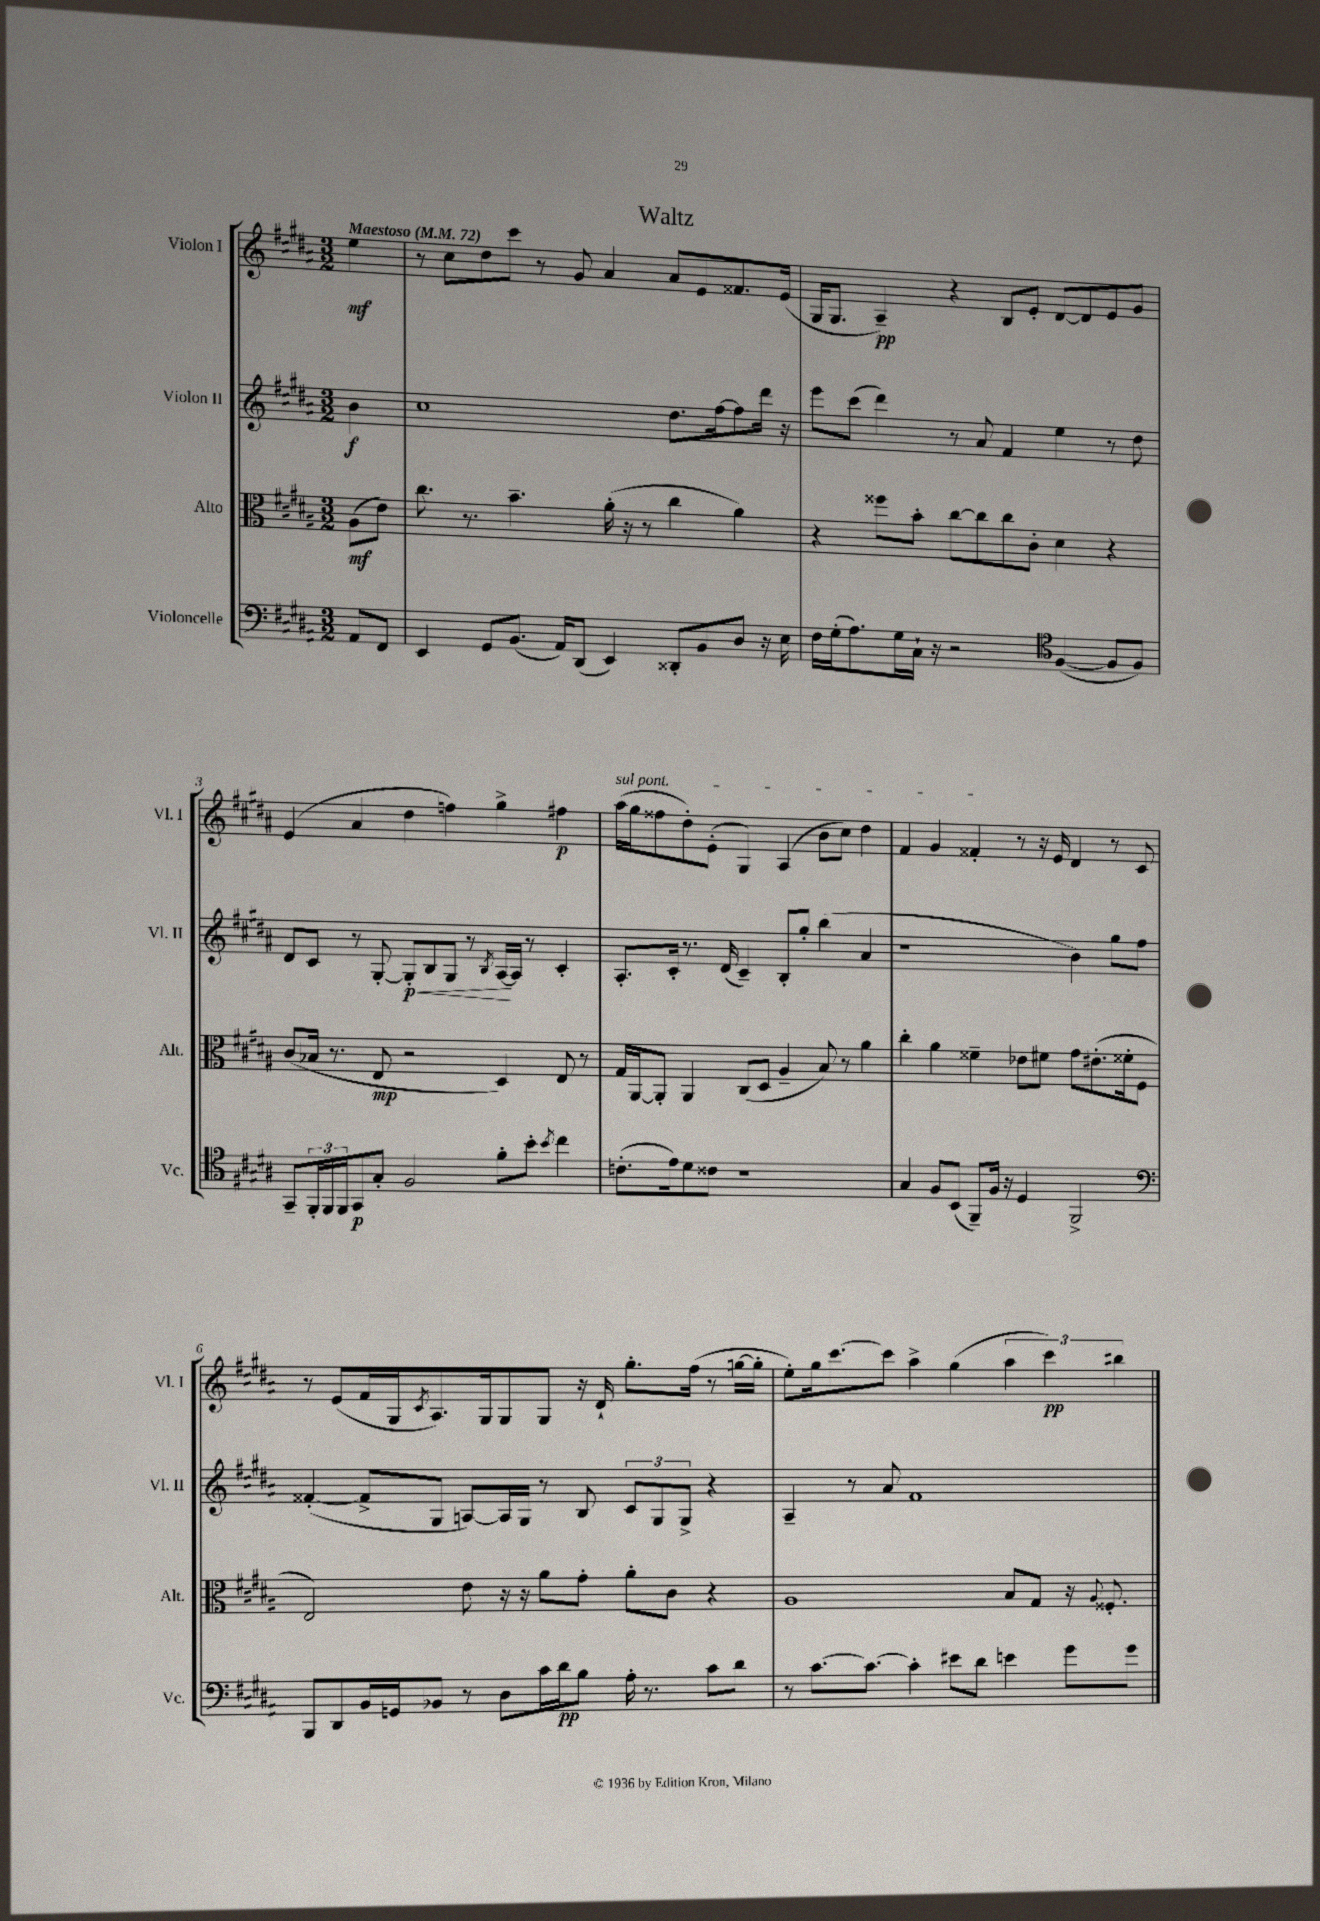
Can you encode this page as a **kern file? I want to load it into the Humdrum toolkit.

**kern	**kern	**kern	**kern
*staff4	*staff3	*staff2	*staff1
*clefF4	*clefC3	*clefG2	*clefG2
*k[f#c#g#d#a#]	*k[f#c#g#d#a#]	*k[f#c#g#d#a#]	*k[f#c#g#d#a#]
*M3/2	*M3/2	*M3/2	*M3/2
*MM72	*MM72	*MM72	*MM72
8AA#	(8A#	4b	4ee
8FF#	8e)	.	.
=	=	=	=
4EE	8.cc#	1cc#	8r
.	.	.	8cc#
.	8.r	.	.
8GG#	.	.	8dd#
(8.BB	4.b~	.	8ccc#
.	.	.	8r
16AA#)	.	.	.
(8DD#	.	.	8g#
4EE)	(16a#'	.	4a#
.	16r	.	.
.	8r	.	.
8DD##'	4cc#	8.dd#	8a#
8BB	.	.	8e
.	.	[16ff#	.
8D#	4a#)	8ff#]	8.f##
16r	.	16ddd#	.
16E	.	16r	(16e
=	=	=	=
16F#	4r	8eee	16G#
(16G#'	.	.	8.G#
8.A#)	.	(8ccc#	.
.	8ff##	4ddd#)	4A#~)
16G#	.	.	.
16C#`	8b'	.	.
16r	.	.	.
2r	[8cc#	8r	4r
.	8cc#]	8a#	.
.	8cc#	4f#	8B
.	8c#'	.	8e'
*clefC4	*	*	*
([4F#	4d#	4ee	[8d#
.	.	.	8d#]
8F#]	4r	8r	8e
8F#)	.	8dd#	8g#
=	=	=	=
8GG#~	(8c#	8d#	(4e
24FF#'	16B-	8c#	.
24FF#	.	.	.
.	8.r	.	.
24FF#	.	.	.
8GG#	.	8r	4a#
8G#'	8E	[8G#'	.
2F#	2r	8G#']	4dd#
.	.	8B	.
.	.	8G#	4ff)
.	.	8r	.
.	.	8qB	.
8f#'	4D#)	[16A#	4gg#^
.	.	16A#]	.
8b'	.	8r	.
8qb	.	.	.
4cc#	8E	4c#'	4ff#
.	8r	.	.
=	=	=	=
(8.c'	16G#	8.A#'	(16aa#
.	[16AA#	.	16gg#
.	8AA#']	.	8ff##
16e)	.	16c#'	.
8d#	4AA#	8.r	8dd#')
8c##	.	.	(8e'
.	.	(16d#	.
1r	(8C#	4c#~)	4G#)
.	8D#	.	.
.	4A#~	8B'	(4A#
.	.	8gg#'	.
.	8B)	(4bb	8b
.	8r	.	8cc#)
.	4a#	4a#	4dd#
=	=	=	=
4G#	4cc#'	1r	4f#
8F#	4a#	.	4g#
(8BB	.	.	.
8FF#~)	4f##~	.	4f##'
16F#	.	.	.
16r	.	.	.
4D#	8e-	.	8r
.	8f#	.	16r
.	.	.	16e
2FF#^	8g#	4b)	4d#
.	(8.e#'	.	.
.	.	8gg#	8r
.	16f##'	.	.
.	8F#	8ff#	8c#
=	=	=	=
*clefF4	*	*	*
8BBB	2E)	([4f##'	8r
8DD#	.	.	(8e
16BB	.	8f##^]	16f#
16GG	.	.	16G#
.	.	.	8qc#
8BB-	.	8G#	8.A#)
8r	8e	[8A)	.
.	.	.	16G#
8D#	16r	16A]	8G#
.	16r	16G#	.
16c#	8a#	8r	8G#
16d#	.	.	.
8B	8g#'	8B	16r
.	.	.	16d#`
16A#'	8a#'	12c#	8.gg#'
8.r	.	.	.
.	.	12G#	.
.	8c#	.	.
.	.	12G#^	.
.	.	.	(16ff#
8c#	4r	4r	8r
8d#	.	.	[16gg
.	.	.	16gg']
=	=	=	=
8r	1A#	4A#~	8ee')
[8.c#	.	.	16gg#
.	.	.	[8.ccc#
.	.	8r	.
8.c#_	.	.	.
.	.	8a#	8ccc#]
4c#']	.	1f#	4aa#^
8e#	.	.	(4gg#
8d#	.	.	.
4e	8B	.	6aa#
.	8G#	.	.
.	.	.	6ccc#)
8g#	16r	.	.
.	8qqA#	.	.
.	8.F##'	.	.
.	.	.	6bb#
8g#	.	.	.
==	==	==	==
*-	*-	*-	*-
